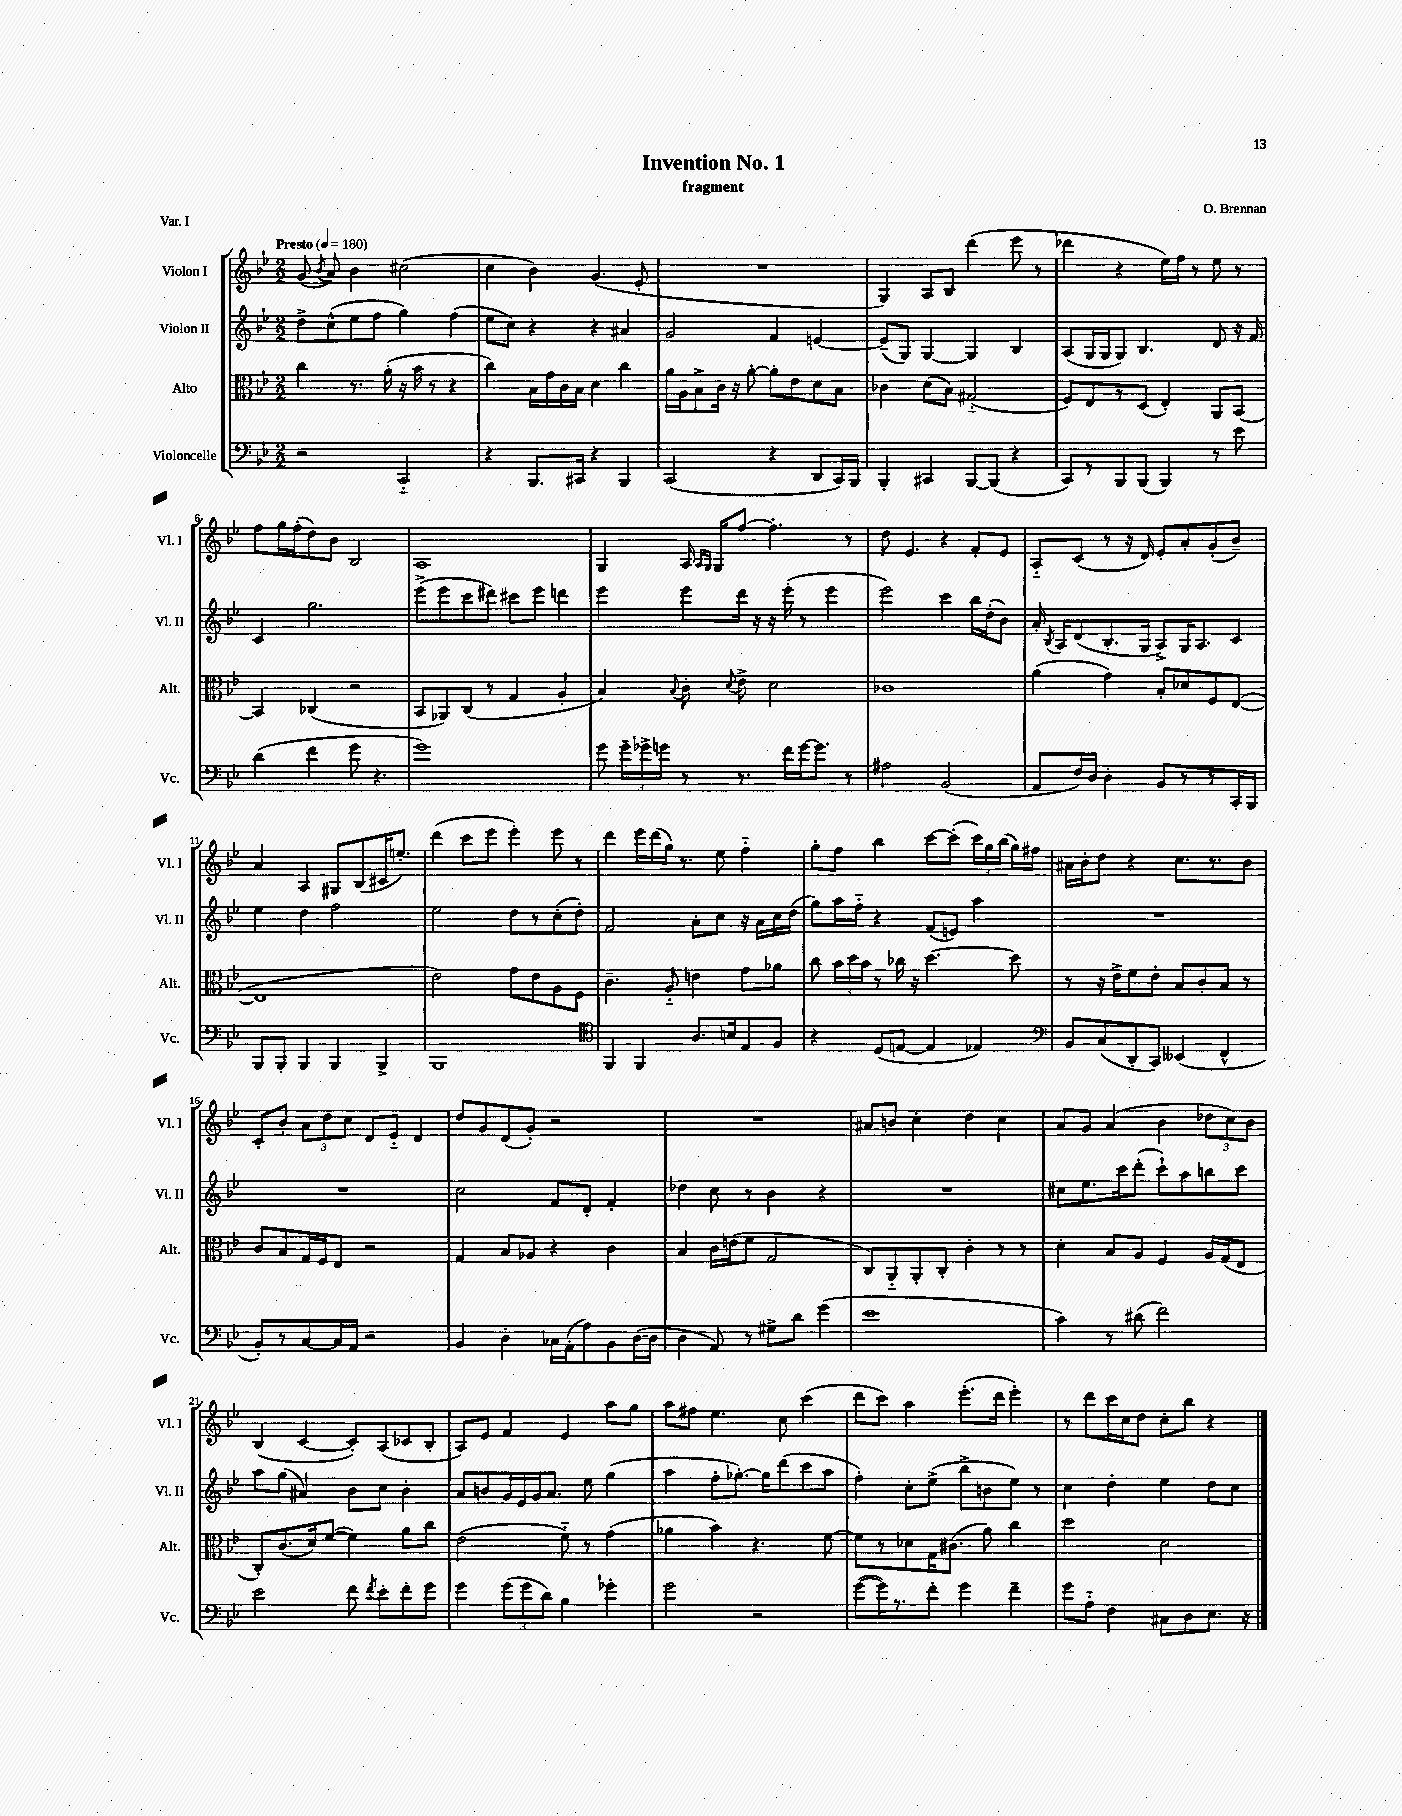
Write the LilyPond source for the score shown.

\header { title = "Invention No. 1" composer = "O. Brennan" subtitle = "fragment" piece = "Var. I" }
<<
\new StaffGroup <<
\new Staff = "s0" \with { instrumentName = "Violon I" shortInstrumentName = "Vl. I" } {
    \clef treble \key bes \major \numericTimeSignature \time 2/2 \tempo "Presto" 4 = 180
    \autoBeamOff g'8( \acciaccatura { bes'8 } a'8) bes'4 cis''2( |
    c''4 bes'4) g'4.( ees'8-. |
    R1 |
    g4) a8[ bes8] d'''4( ees'''8 r8 |
    des'''4 r4 ees''16[) f''16] r8 ees''8 r8 |
    f''8[ g''16 f''16-.( d''8) bes'8] bes2 |
    a1 |
    g4 a16 \grace { a16[ g16] } g16[ f''8]~ f''4.-. r8 |
    d''8 ees'4. r4 f'8[-. ees'8] |
    a8[-_ c'8]( r8 r16 d'16) ees'8[-. a'8-. g'8-.( bes'8]--) |
    a'4 a4 gis8[ bes8( cis'16 e''8.]-.) |
    d'''4( c'''8[ ees'''8] ees'''4-.) ees'''8 r8 |
    d'''4 ees'''16[ d'''16( g''16]) r8. ees''8 f''4-_ |
    g''8[-. f''8] bes''4 c'''8[~ c'''8]-.( \tuplet 3/2 { c'''16[) g''16 bes''16]( } g''16[) fis''16] |
    ais'16[ bes'16-. d''8] r4 c''8.[ r8. bes'8] |
    c'8[-. bes'8]-. \tuplet 3/2 { a'8[ d''8 c''8] } d'8[ ees'8]-_ d'4 |
    d''8[ g'8 d'8( g'8]-.) r2 |
    R1 |
    ais'8[ b'8] c''4-. d''4 c''4 |
    a'8[ g'8] a'4( bes'4 \tuplet 3/2 { des''8[ c''8) bes'8] } |
    bes4( c'4~ c'8[-.) a8( ces'8 bes8]-. |
    a8[) ees'8] f'4 ees'4 a''8[ g''8] |
    a''8[ fis''8] ees''4. c''8 c'''4( |
    d'''8[ c'''8]) a''4 ees'''8.[-.( d'''16] ees'''4-.) |
    r8 d'''8[ c'''16 c''16 d''8] c''8[-. bes''8] r4 \bar "|." |
}
\new Staff = "s1" \with { instrumentName = "Violon II" shortInstrumentName = "Vl. II" } {
    \clef treble \key bes \major \numericTimeSignature \time 2/2
    \autoBeamOff d''8[-> c''8-^( ees''8 f''8] g''4) f''4( |
    ees''8[ c''8]) r4 r4 ais'4 |
    g'2 f'4 e'4~ |
    e'8[--( g8]) g4~ g4 bes4 |
    a8[( g16 g16 g8]) bes4. d'8 r16 f'16 |
    c'4 g''2. |
    ees'''8[->( ees'''8 c'''8 dis'''8]) cis'''8[ ees'''8] d'''4 |
    ees'''4 ees'''8[ d'''16] r16 r16 ees'''16-.( r8 ees'''4 |
    ees'''2) c'''4 bes''16[ d''16-.( bes'8]) |
    a'16-. \acciaccatura { bes8 } a16[ d'8( bes8.-. g16] a8[->) g16 a8. c'8] |
    ees''4 d''4 f''2 |
    ees''2 d''8[ r8 c''8-.( d''8]-.) |
    f'2 a'8[-. c''8] r16 a'16[ c''16 d''16]( |
    g''8[) a''16 f''16]-_ r4 f'8[( e'8]) a''4 |
    R1 |
    R1 |
    c''2 f'8[ d'8]-. f'4-. |
    des''4 c''8 r8 bes'4 r4 |
    R1 |
    cis''8[ ees''8. c'''16 d'''8]-.( c'''8[-!) a''8 b''8 c'''8] |
    a''8[ g''8]( ais'4) bes'8[ c''8] bes'4-. |
    a'8[ b'8 g'16 ees'16 g'16 a'8.] ees''8 g''4( |
    a''4 f''8[-. ges''8.]~-.) ges''16[ d'''8( c'''8 a''8] |
    f''4-.) c''8[-. ees''8]->( bes''8[-> b'8 ees''8]) r8 |
    c''4 d''4-. ees''4 d''8[ c''8] \bar "|." |
}
\new Staff = "s2" \with { instrumentName = "Alto" shortInstrumentName = "Alt." } {
    \clef alto \key bes \major \numericTimeSignature \time 2/2
    \autoBeamOff c''4 r8. a'16-.( r16 bes'16 r8 r4 |
    c''4) bes16[ g'16 c'16 bes16] d'4 c''4 |
    a'16[ a16 bes8-> c'16] r16 a'8~-. a'8[-. ees'8 d'8 bes8] |
    ces'4 d'8[( bes8]) gis2-_( |
    f8[) ees8 r8 d8]( ees4-.) a,8[ bes,8]~ |
    bes,4 ces4( r2 |
    bes,8[ aes,8) c8]( r8 g4 a4-. |
    bes4) \appoggiatura { bes8 } c'8-. \appoggiatura { d'8 } ees'8-> d'2 |
    ces'1 |
    a'4( g'4) bes8[-. des'8 f8 ees8]~( |
    ees1 |
    ees'2) g'8[ ees'8 a8 f8] |
    c'4.-- a8-_ e'4 g'8[ aes'8] |
    c''8 \tuplet 3/2 { bes'16[ d''16 bes'16] } r8 ces''16 r16 d''4.~ d''8 |
    r8 r16 ees'16[-> f'8 ees'8]-. bes8[ c'8-. bes8] r8 |
    c'8[ bes8 g16 f16 ees8] r2 |
    g4 bes8[ aes8] r4 c'4 |
    bes4 c'16[ e'16( f'8] g2 |
    c8[) a,8-_ a,8-. c8]-. c'4-. r8 r8 |
    d'4-. bes8[ a8] f4 a16[ g16( ees8] |
    c8[-.) c'8.( d'16) f'8]~( f'4) a'8[ c''8] |
    ees'2( f'8-_) r8 g'4( |
    aes'4 bes'4) r4. f'8~ |
    f'8[ r8 des'8 g16 cis'8.]( a'8) c''4 |
    d''2 d'2 \bar "|." |
}
\new Staff = "s3" \with { instrumentName = "Violoncelle" shortInstrumentName = "Vc." } {
    \clef bass \key bes \major \numericTimeSignature \time 2/2
    \autoBeamOff r2 c,2-_ |
    r4 bes,,8.[ cis,16] r4 bes,,4 |
    c,2( r4 d,8[ c,16) bes,,16] |
    bes,,4-. cis,4 bes,,8[~ bes,,8]( r4 |
    c,8[) r8 bes,,8 bes,,8]( bes,,4) r8 ees'8 |
    d'4( f'4 g'8 r4. |
    g'1) |
    g'8 \tuplet 3/2 { g'16[-- ges'16-> g'16] } r8 r8. f'16[ g'16~ g'8.] r8 |
    ais2 bes,2( |
    a,8[ f16) d16] d4-. bes,8[ r8 r8 c,16-. bes,,16] |
    bes,,8[ bes,,8]-. bes,,4 bes,,4 bes,,4-> |
    bes,,1 |
    \clef tenor f,4 f,4 a8.[ b16 ees8 f8] |
    r4 d8[( e8]~ e4 ees4) |
    \clef bass bes,8[ c8( d,8-. c,8]) eeses,4( f,4-^ |
    bes,8[-.) r8 c8~ c16 a,16] r2 |
    bes,4 d4-. ces16[ a,16-.( a8) bes,8 d16~( d16] |
    d4 a,8) r8 gis8[-> d'8] g'4( |
    ees'1 |
    c'4) r8 dis'8( f'2) |
    ees'2 f'8 \acciaccatura { f'8 } ees'8[-. f'8-. g'8] |
    g'4 \tuplet 3/2 { g'8[( g'8 d'8]) } bes4 ges'4-. |
    g'2 r2 |
    g'8[~( g'16) r8. f'8]-. g'4 f'4-- |
    g'8[ a8]-_ f4 cis8[ d8 ees8.] r16 \bar "|." |
}
>>
>>
